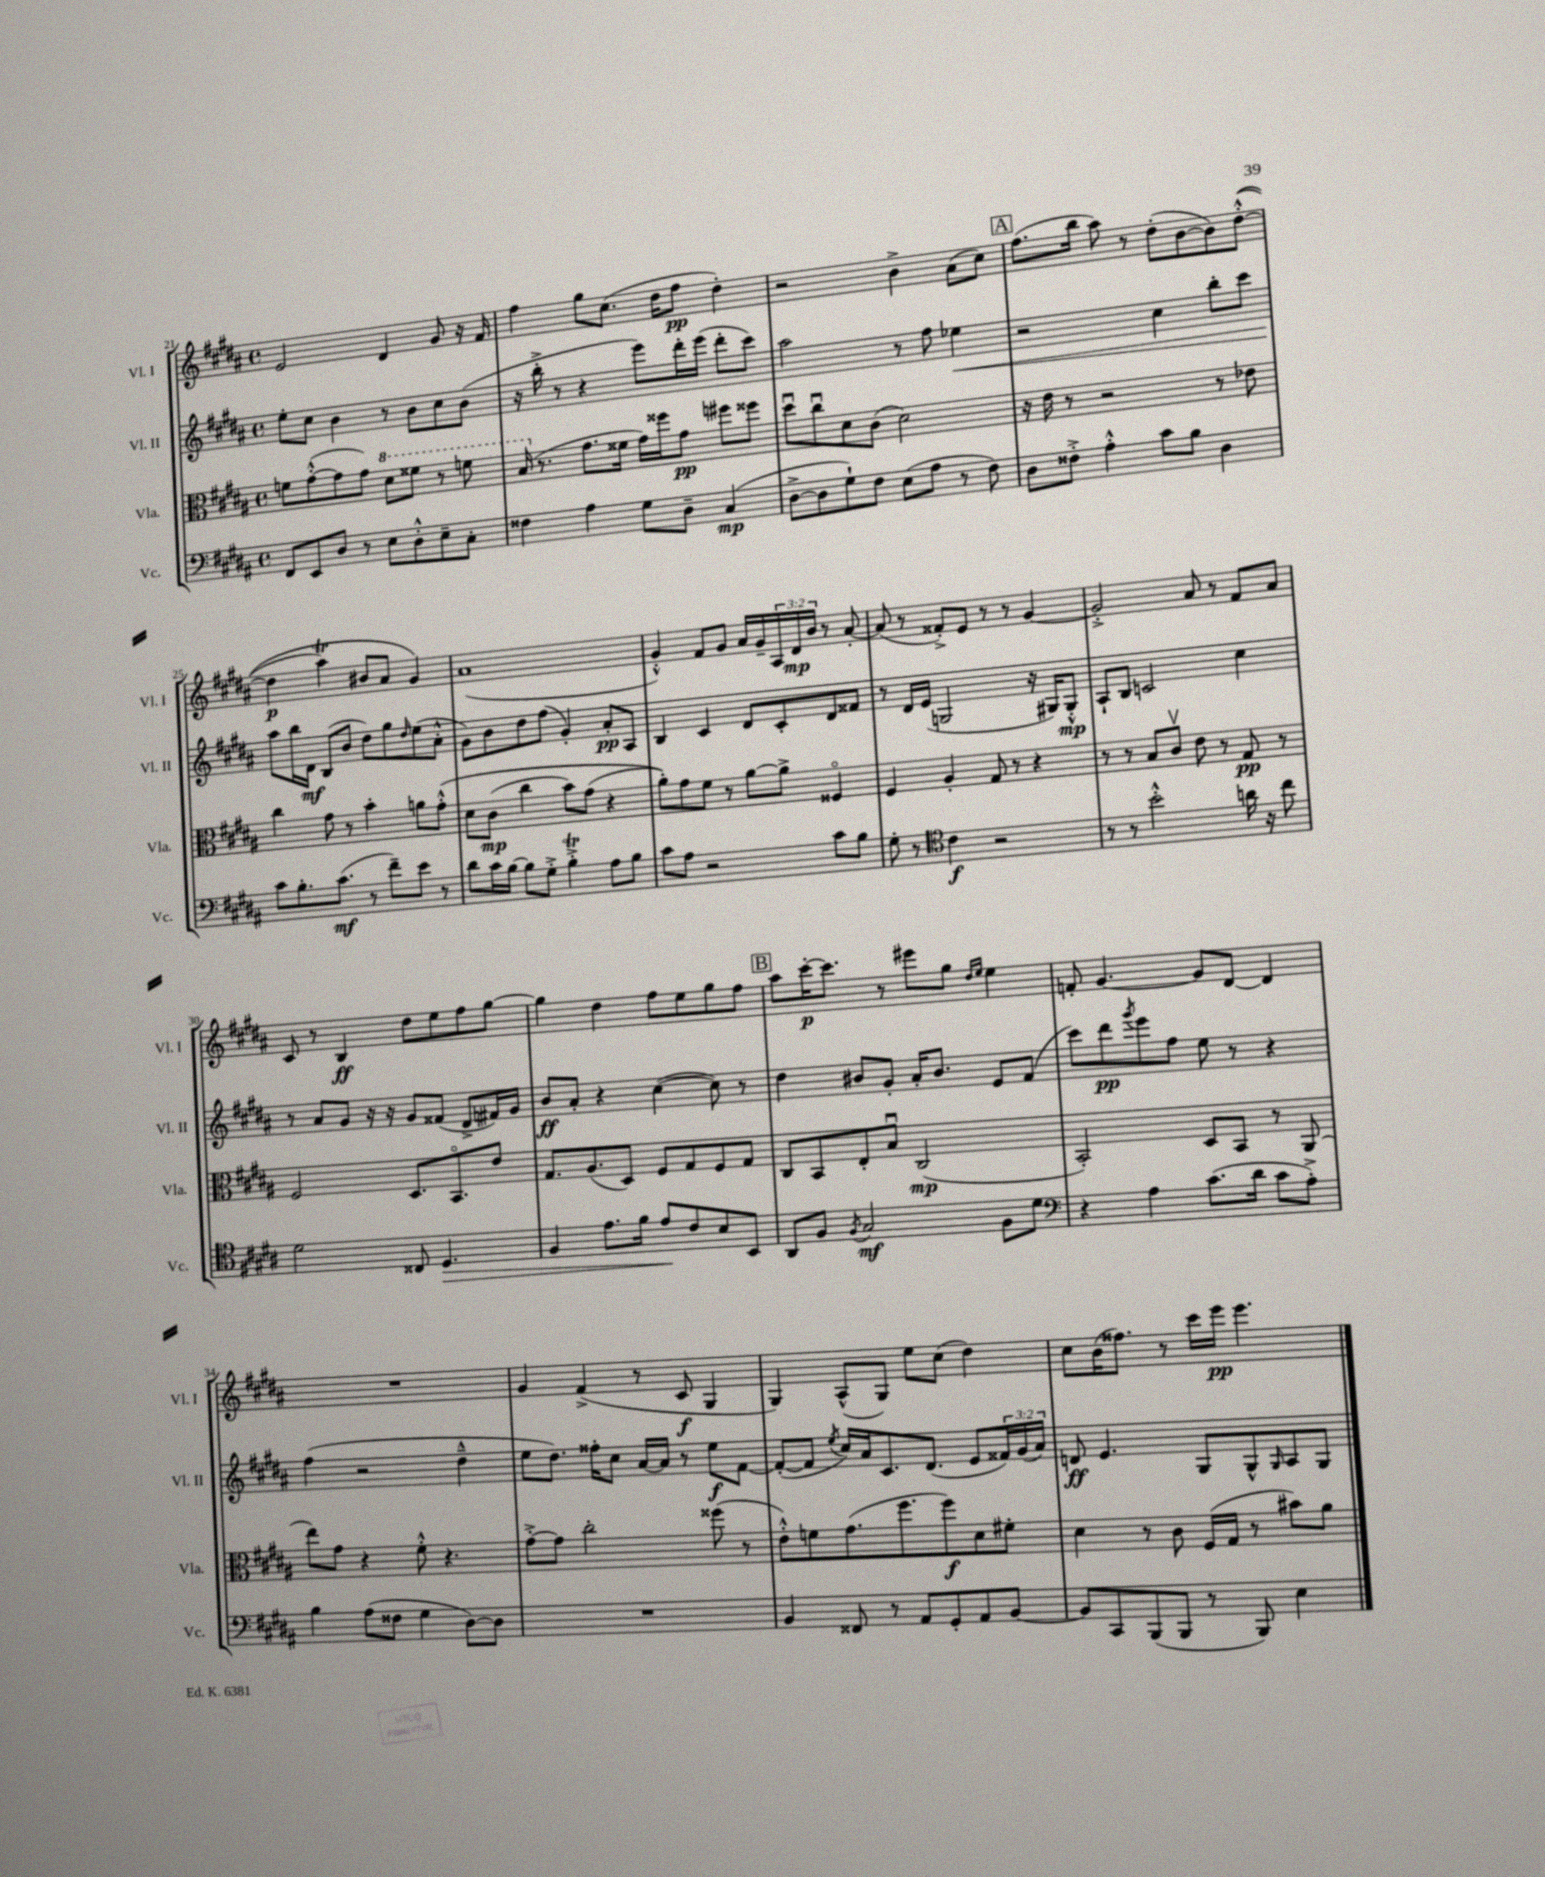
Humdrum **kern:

**kern	**kern	**kern	**kern
*staff4	*staff3	*staff2	*staff1
*clefF4	*clefC3	*clefG2	*clefG2
*k[f#c#g#d#a#]	*k[f#c#g#d#a#]	*k[f#c#g#d#a#]	*k[f#c#g#d#a#]
*M4/4	*M4/4	*M4/4	*M4/4
*met(c)	*met(c)	*met(c)	*met(c)
8FF#	8f	8ee'	2e
8EE	([8g#'^^	8cc#	.
8D#	8g#]	4b	.
8r	8g#)	.	.
8E	8dd#	8r	4d#
8D#'^^	8ff##	8b	.
8E~	8r	8cc#	8g#
8C#'	8ff	(8b	16r
.	.	.	16f#
=	=	=	=
4F##	(16b	16r	4ff#
.	8.r	16bb'^	.
.	.	8r	.
4A#	8.g#	4r	8gg#
.	.	.	(8.cc#
.	16f##	.	.
8G#	16g#)	8eee)	.
.	16ff##	.	16dd#
8D#~	8g#	16ddd#'	8ff#
.	.	(16eee	.
(4C#	8ff#	8ddd#'	4dd#')
.	8ff##	8ccc#)	.
=	=	=	=
[8D#^	8dd#u	2aa#	2r
8D#]	8cc#u	.	.
8G#`)	8d#	.	.
8F#	(8c#	.	.
(8E	2d#)	8r	4b^
8A#	.	8ff#	.
8r	.	4ee-	(8a#
8F#)	.	.	8cc#)
=	=	=	=
8D#	16r	2r	(8.ff#
.	16e	.	.
8F##'^	8r	.	.
.	.	.	16bb
4A#'^^	2r	.	8aa#)
.	.	.	8r
8c#	.	4cc#	(8dd#'
8B	.	.	[8b
4D#	8r	8bb'	8b])
.	8e-	8ccc#	&(([8dd#'^^
=	=	=	=
8c#	4cc#	8aa#	4dd#]
8.B'	.	16bb	.
.	.	16d#	.
.	8g#	(8B	4aa#)
(8.c#	.	.	.
.	8r	8b	.
8r	4b'	8dd#)	8b#
8f#~)	.	8gg#	8a#
.	.	16qqdd#	.
8e	8a	(8ee	4g#&)
8r	&(8g#'^^	8a#'^^	.
=	=	=	=
8d#	8d#	8g#)	(1a#
16c#	(8c#	8b	.
[16B	.	.	.
8B]	4cc#	8dd#	.
8G#'^	.	(8ff#	.
4B'^	8b)	4g#')	.
.	(8g#	.	.
8A#	4r	8a#'	.
8B	.	8A#	.
=	=	=	=
8c#	8a#')&)	4B	4g#'^^)
8A#	8g#	.	.
2r	8f#	4c#	8f#
.	8r	.	8g#
.	[8a#	8d#	16a#
.	.	.	16g#~
.	8a#^]	8c#'	24A#
.	.	.	24d#
.	.	.	24b
8c#	4F##o	8d#	8r
8B	.	8f##	[8a#'
=	=	=	=
8G#'	4F#	8r	(8a#]
8r	.	16d#	8r
.	.	(16e	.
*clefC4	*	*	*
4c#	4A#'	2G	8f##'^)
.	.	.	8e
2r	8G#	.	8r
.	8r	.	8r
.	4r	16r	[4g#
.	.	16G#)	.
.	.	8G#'^^	.
=	=	=	=
8r	8r	8A#`	2g#'^]
8r	8r	8B	.
2b'^^	8B	2c	.
.	8c#v	.	.
.	8e	.	8a#
.	8r	.	8r
16a	8G#	4cc#	8f#
16r	.	.	.
8cc#	8r	.	8a#
=	=	=	=
2d#	2F#	8r	8c#
.	.	8a#	8r
.	.	8g#	4B
.	.	16r	.
.	.	16r	.
8C##	8.D#	8g#	8dd#
4.D#	.	(8f##	8ee
.	8.BBo	.	.
.	.	8d#^	8ff#
.	8e	16f#)	[8gg#
.	.	16g#	.
=	=	=	=
4F#	8.G#	8b	4gg#]
.	.	8a#'	.
.	(8.A#	.	.
8.e	.	4r	4dd#
.	8D#)	.	.
16f#	.	.	.
8e	8F#	([4cc#	8ff#
8c#	8G#	.	8ee
8B	8F#	8cc#])	8gg#
8BB	8G#	8r	8ff#
=	=	=	=
8AA#	8C#	4dd#	8aa#
8F#	8BB	.	[16ccc#'
.	.	.	8.ccc#]
8qF#	.	.	.
2G#	8E'	8b#	.
.	8Bu	8g#'	8r
.	(2C#	16a#'	8eee#
.	.	8.b#	.
.	.	.	8gg#
.	.	.	16qqdd#
.	.	.	16qqee
8F#	.	8e	4ee
8d#	.	(8f#	.
=	=	=	=
*clefF4	*	*	*
4r	2BB')	8ccc#)	8f'
.	.	8ddd#	[4.g#
.	.	8qggg#	.
4A#	.	8eee	.
.	.	8ff#	.
(8.c#	8D#	8ee	8g#]
.	8BB	8r	[8d#
16d#	.	.	.
8c#	8r	4r	4d#]
8A#'^)	(8AA#	.	.
=	=	=	=
4B	8ee)	(4ff#	1r
.	8g#	.	.
(8A#	4r	2r	.
8F##	.	.	.
4G#	8f#'^^	.	.
.	4.r	.	.
[8D#)	.	4dd#~^^	.
8D#]	.	.	.
=	=	=	=
1r	[8g#'^	8ee	4g#
.	8g#]	8.dd#)	.
.	2cc#'	.	(4f#^
.	.	16ff##'	.
.	.	8cc#	.
.	.	[16a#	8r
.	.	16a#]	.
.	.	8r	8c#
.	(8ff##	8ee	4G#
.	8r	[8f#	.
=	=	=	=
4BB	8e'^^)	(8f#'_	4G#)
.	8f	8f#]	.
.	.	8qee	.
8FF##	(8.g#	16cc#)	(8A#^^
.	.	16a#	.
8r	.	8.c#	8G#)
.	8.ff#	.	.
8AA#	.	.	8ee
.	.	(8.d#	.
8GG#'	8ff#)	.	(8cc#
8AA#	8d#	8e	4dd#)
[8BB	8f#'	24f##)	.
.	.	(24g#	.
.	.	24a#)	.
=	=	=	=
8BB]	4d#	8d	8cc#
8CC#	.	4.e	(16b
.	.	.	8.ff##)
(8BBB	8r	.	.
8BBB	8c#	.	8r
8r	(16F#	8G#	16ccc#
.	16G#	.	16eee
8BBB)	8r	8G#^^	4.eee
.	.	16qqG#	.
4E	8b#)	8A#	.
.	8a#	8G#	.
==	==	==	==
*-	*-	*-	*-
